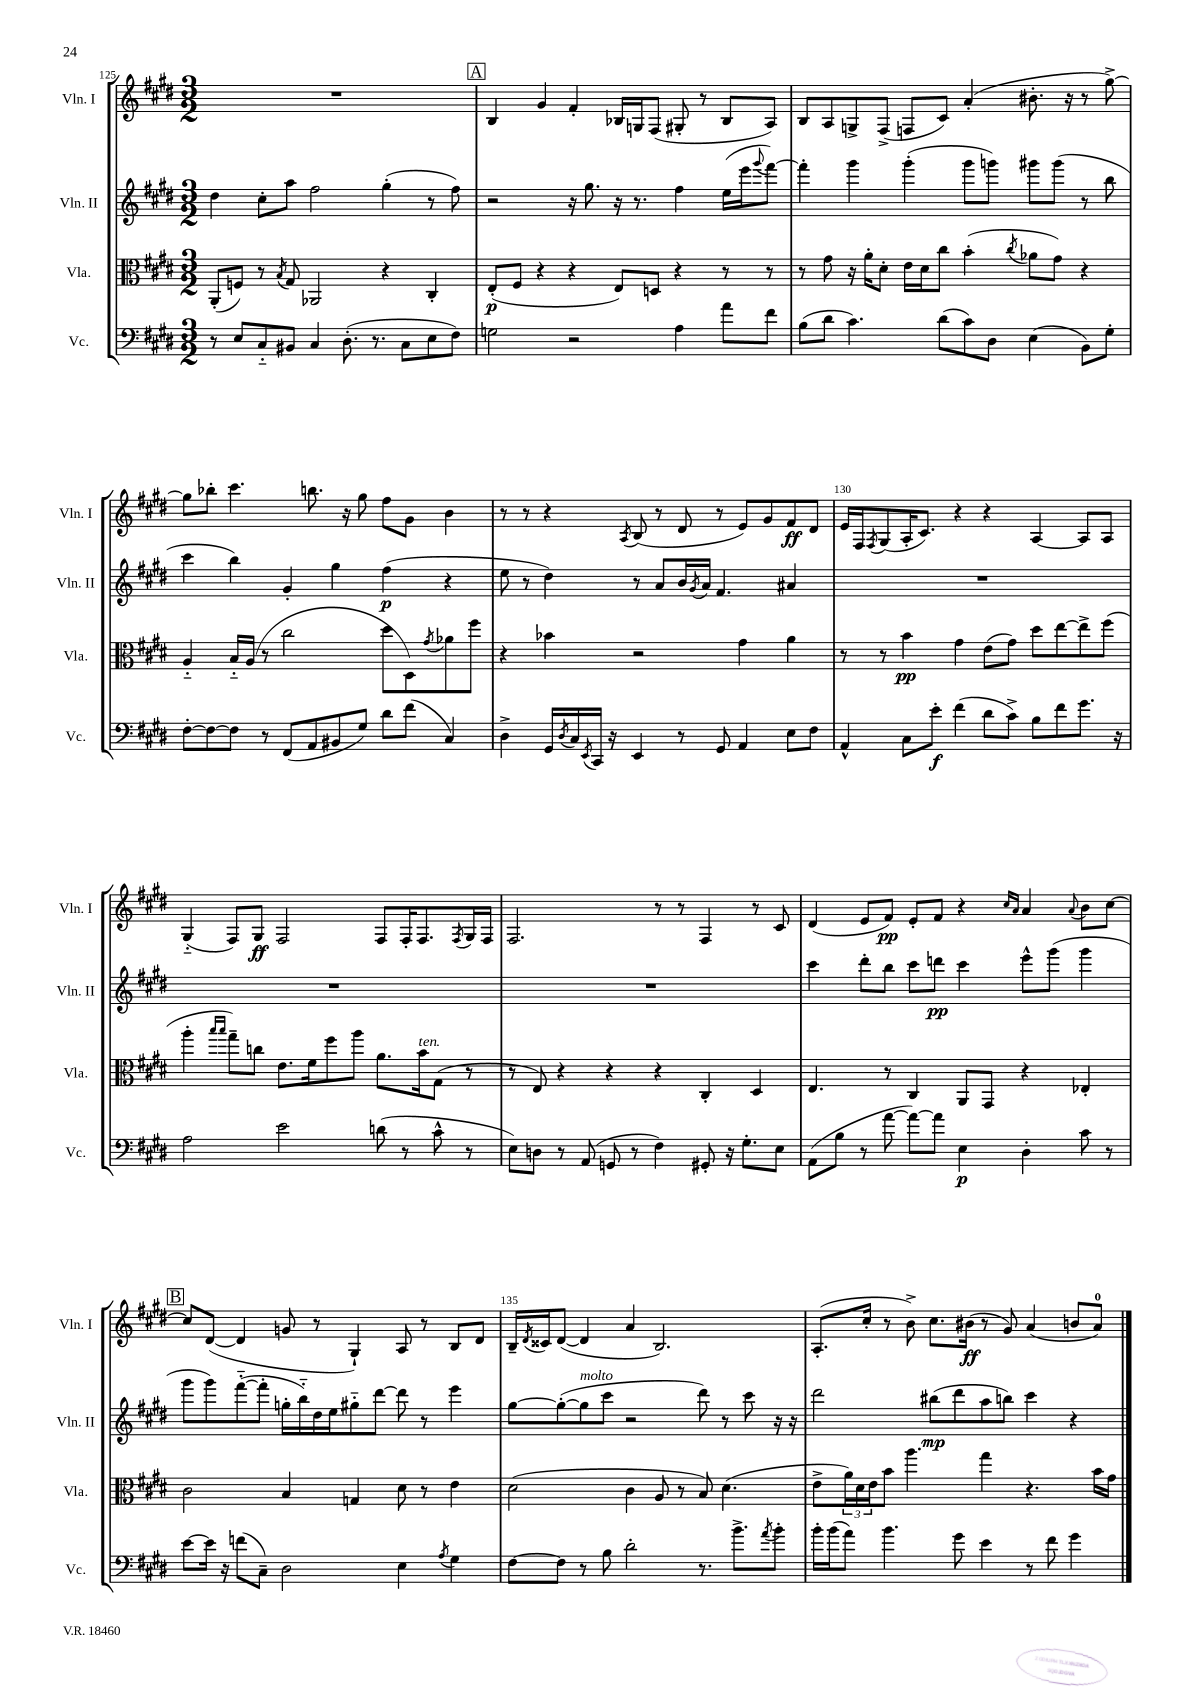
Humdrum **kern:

**kern	**dynam	**kern	**dynam	**kern	**dynam	**kern	**dynam
*part4	*part4	*part3	*part3	*part2	*part2	*part1	*part1
*staff4	*staff4	*staff3	*staff3	*staff2	*staff2	*staff1	*staff1
*I"Vc.	*	*I"Vla.	*	*I"Vln. II	*	*I"Vln. I	*
*I'Vc.	*	*I'Vla.	*	*I'Vln. II	*	*I'Vln. I	*
*clefF4	*	*clefC3	*	*clefG2	*	*clefG2	*
*k[f#c#g#d#]	*	*k[f#c#g#d#]	*	*k[f#c#g#d#]	*	*k[f#c#g#d#]	*
*M3/2	*	*M3/2	*	*M3/2	*	*M3/2	*
=125	=125	=125	=125	=125	=125	=125	=125
8r	.	(8AA'/L	.	4dd#\	.	1.r	.
8E/L	.	8Fn/J)	.	.	.	.	.
8C#/	.	8r	.	8cc#'\L	.	.	.
.	.	8qB/	.	.	.	.	.
8BB#X/J	.	8G#/	.	8aa\J	.	.	.
4C#/	.	2AA-X/	.	2ff#\	.	.	.
(8.D#'\	.	.	.	.	.	.	.
8.r	.	.	.	.	.	.	.
.	.	4r	.	(4gg#'\	.	.	.
8C#\L	.	.	.	.	.	.	.
8E\	.	4C#'/	.	8r	.	.	.
8F#\J)	.	.	.	8ff#\)	.	.	.
!!LO:REH:place=s1:t=A
=126	=126	=126	=126	=126	=126	=126	=126
2Gn\	.	(8E'/L	p	2r	.	4B/	.
.	.	8F#/J	.	.	.	.	.
.	.	4r	.	.	.	4g#/	.
2r	.	4r	.	16r	.	4f#'/	.
.	.	.	.	8.gg#\	.	.	.
.	.	8E/L)	.	16r	.	16B-X/LL	.
.	.	.	.	8.r	.	16Gn/J	.
.	.	8Dn/J	.	.	.	(8F#/J	.
4A\	.	4r	.	4ff#\	.	8G#X'/	.
.	.	.	.	.	.	8r	.
8a\L	.	8r	.	(16ee\LL	.	8B-/L	.
.	.	.	.	16eee\J	.	.	.
.	.	.	.	8qqggg#/	.	.	.
8f#\J	.	8r	.	[8fff#\J)	.	8A/J)	.
=127	=127	=127	=127	=127	=127	=127	=127
(8B\L	.	8r	.	4fff#'\]	.	8B/L	.
8d#\J	.	8g#\	.	.	.	8A/	.
4.c#\)	.	16r	.	4ggg#\	.	8Gn^/	.
.	.	16a'\KL	.	.	.	.	.
.	.	8d#'\J	.	.	.	(8F#^/J	.
.	.	16e\LL	.	(4ggg#'\	.	8Fn/L	.
.	.	16d#\J	.	.	.	.	.
(8d#\L	.	8cc#\J	.	.	.	8c#/J)	.
8c#\)	.	(4b'\	.	8ggg#\L	.	(4a'/	.
8D#\J	.	.	.	8gggn\J)	.	.	.
.	.	8qcc#/	.	.	.	.	.
(4E\	.	8a-X\L	.	8ggg#X\L	.	8.b#X'\	.
.	.	8g#\J)	.	(8ggg#\J	.	.	.
.	.	.	.	.	.	16r	.
8BB\L)	.	4r	.	8r	.	8r	.
8G#'\J	.	.	.	8bb\	.	[8gg#^\)	.
!!LO:LB:g=z
=128	=128	=128	=128	=128	=128	=128	=128
[8F#'\L	.	4A/	.	4ccc#\	.	8gg#\L]	.
8F#\_	.	.	.	.	.	8bb-X'\J	.
8F#\J]	.	16B/LL	.	4bb\)	.	4.ccc#\	.
.	.	(16A/JJ	.	.	.	.	.
8r	.	8r	.	.	.	.	.
(8FF#/L	.	2cc#\	.	4g#'/	.	.	.
8AA/	.	.	.	.	.	8.bbn\	.
8BB#X/	.	.	.	4gg#\	.	.	.
.	.	.	.	.	.	16r	.
8G#/J)	.	.	.	.	.	8gg#\	.
8d#\L	.	8dd#\L	.	(4ff#\	p	8ff#\L	.
(8f#\J	.	8D#\)	.	.	.	8g#\J	.
.	.	8qg#/	.	.	.	.	.
4C#/)	.	8a-X\	.	4r	.	4b\	.
.	.	8ff#\J	.	.	.	.	.
=129	=129	=129	=129	=129	=129	=129	=129
4D#^\	.	4r	.	8ee\	.	8r	.
.	.	.	.	8r	.	8r	.
16GG#/LL	.	4b-X\	.	4dd#\)	.	4r	.
8qD#/	.	.	.	.	.	.	.
16C#/	.	.	.	.	.	.	.
8qEE/	.	.	.	.	.	.	.
16CC#/JJ	.	.	.	.	.	.	.
16r	.	.	.	.	.	.	.
.	.	.	.	.	.	8qA/	.
4EE/	.	2r	.	8r	.	(8B/	.
.	.	.	.	8a/L	.	8r	.
8r	.	.	.	16b/L	.	8d#/	.
.	.	.	.	8qg#/	.	.	.
.	.	.	.	16a/JJ	.	.	.
8GG#/	.	.	.	4.f#/	.	8r	.
4AA/	.	4g#\	.	.	.	8e/L)	.
.	.	.	.	.	.	8g#/	.
8E\L	.	4a\	.	4a#X/	.	8f#/	ff
8F#\J	.	.	.	.	.	8d#/J	.
=130	=130	=130	=130	=130	=130	=130	=130
4AA^^/	.	8r	.	1.r	.	16e/LL	.
.	.	.	.	.	.	16F#/J	.
.	.	.	.	.	.	8qF#/	.
.	.	8r	.	.	.	(8G#/	.
8C#\L	.	4b\	pp	.	.	16A'/K	.
.	.	.	.	.	.	8.c#/J)	.
8e'\J	f	.	.	.	.	.	.
(4f#\	.	4g#\	.	.	.	4r	.
8d#\L	.	(8e\L	.	.	.	4r	.
8c#^\J)	.	8g#\J)	.	.	.	.	.
8B\L	.	8dd#\L	.	.	.	[4A/	.
8f#\	.	[8ee\	.	.	.	.	.
8.g#\J	.	8ee^\]	.	.	.	8A/L]	.
.	.	(8ff#\J	.	.	.	8A/J	.
16r	.	.	.	.	.	.	.
!!LO:LB:g=z
=131	=131	=131	=131	=131	=131	=131	=131
2A\	.	4aa'\	.	1.r	.	(4G#/	.
.	.	16qqbb/LL	.	.	.	.	.
.	.	16qqbb/JJ	.	.	.	.	.
.	.	8gg#~\L)	.	.	.	8F#/L)	.
.	.	8ccn\J	.	.	.	8G#/J	ff
2e\	.	8.e\L	.	.	.	2F#/	.
.	.	16f#\k	.	.	.	.	.
.	.	8ff#\	.	.	.	.	.
.	.	8aa\J	.	.	.	.	.
(8dn\	.	8.a\L	.	.	.	8F#/L	.
8r	.	.	.	.	.	16F#'/K	.
!	!	!LO:TX:a:i:t=ten.	!	!	!	!	!
.	.	16b\k	.	.	.	8.F#/	.
8c#^^\	.	(8G#\J	.	.	.	.	.
.	.	.	.	.	.	8qF#/	.
8r	.	8r	.	.	.	16G#/L	.
.	.	.	.	.	.	16F#/JJ	.
=132	=132	=132	=132	=132	=132	=132	=132
8E\L)	.	8r	.	1.r	.	2.F#/	.
8Dn\J	.	8E/)	.	.	.	.	.
8r	.	4r	.	.	.	.	.
(8AA/	.	.	.	.	.	.	.
8GGn/	.	4r	.	.	.	.	.
8r	.	.	.	.	.	.	.
4F#\)	.	4r	.	.	.	8r	.
.	.	.	.	.	.	8r	.
8GG#X'/	.	4C#'/	.	.	.	4F#/	.
16r	.	.	.	.	.	.	.
8.G#'\L	.	.	.	.	.	.	.
.	.	4D#/	.	.	.	8r	.
8E\J	.	.	.	.	.	8c#/	.
=133	=133	=133	=133	=133	=133	=133	=133
(8AA\L	.	4.E/	.	4ccc#\	.	(4d#/	.
8B\J	.	.	.	.	.	.	.
8r	.	.	.	8ddd#'\L	.	8e/L	.
[8a\	.	8r	.	8bb\J	.	8f#/J)	pp
8a\L_)	.	4C#/	.	8ccc#\L	.	8e'/L	.
8a\J]	.	.	.	8dddn\J	pp	8f#/J	.
4E\	p	8AA/L	.	4ccc#\	.	4r	.
.	.	8GG#/J	.	.	.	.	.
.	.	.	.	.	.	16qqcc#/LL	.
.	.	.	.	.	.	16qqa/JJ	.
4D#'\	.	4r	.	8eee^^\L	.	4a/	.
.	.	.	.	(8ggg#\J	.	.	.
.	.	.	.	.	.	8qqa/	.
8c#\	.	4E-X'/	.	4ggg#\	.	8b\L	.
8r	.	.	.	.	.	[8cc#\J	.
!!LO:LB:g=z
!!LO:REH:place=s1:t=B
=134	=134	=134	=134	=134	=134	=134	=134
[8e\L	.	2c#\	.	8ggg#\L	.	8cc#/L]	.
16e\Jk]	.	.	.	8ggg#\)	.	([8d#/J	.
16r	.	.	.	.	.	.	.
(8fn\L	.	.	.	([8fff#\	.	4d#/]	.
8C#~\J)	.	.	.	8fff#'\J]	.	.	.
2D#\	.	4B/	.	16ggn'\LL	.	8gn/	.
.	.	.	.	16bb\)	.	.	.
.	.	.	.	16dd#\	.	8r	.
.	.	.	.	16ee\J	.	.	.
.	.	4Gn/	.	8gg#X\	.	4G#`/)	.
.	.	.	.	[8ddd#\J	.	.	.
4E\	.	8d#\	.	8ddd#\]	.	8A/	.
.	.	8r	.	8r	.	8r	.
8qA/	.	.	.	.	.	.	.
4G#\	.	4e\	.	4eee\	.	8B/L	.
.	.	.	.	.	.	8d#/J	.
=135	=135	=135	=135	=135	=135	=135	=135
[8F#\L	.	(2d#\	.	[8gg#\L	.	16B~/LL	.
.	.	.	.	.	.	8qd#/	.
.	.	.	.	.	.	16c##X/J	.
8F#\J]	.	.	.	(8gg#'\_	.	([8d#/J	.
!	!	!	!	!LO:TX:a:i:t=molto	!	!	!
8r	.	.	.	8gg#\]	.	4d#/]	.
8B\	.	.	.	8ccc#\J	.	.	.
2d#'\	.	4c#\	.	2r	.	4a/	.
.	.	8A/	.	.	.	2.B/)	.
.	.	8r	.	.	.	.	.
8.r	.	8B/)	.	8ddd#\)	.	.	.
.	.	(4.d#\	.	8r	.	.	.
8.b^\L	.	.	.	.	.	.	.
.	.	.	.	8ccc#\	.	.	.
8qa/	.	.	.	.	.	.	.
8b'\J	.	.	.	16r	.	.	.
.	.	.	.	16r	.	.	.
=136	=136	=136	=136	=136	=136	=136	=136
16b'\LL	.	8e^\L	.	2ddd#\	.	(8.A'/L	.
(16b\J	.	.	.	.	.	.	.
8a\J)	.	24a\L)	.	.	.	.	.
.	.	24d#\	.	.	.	.	.
.	.	.	.	.	.	16cc#'/Jk	.
.	.	24e\J	.	.	.	.	.
4.b\	.	8b\J	.	.	.	8r	.
.	.	4.aa\	.	.	.	8b^\)	.
.	.	.	.	(8bb#X\L	mp	8.cc#\L	.
8g#\	.	.	.	8ddd#\	.	.	.
.	.	.	.	.	.	(16b#X\Jk	ff
4e\	.	4gg#\	.	8aa\	.	8r	.
.	.	.	.	8bbn\J)	.	8g#/)	.
8r	.	4.r	.	4ccc#\	.	(4a/	.
8f#\	.	.	.	.	.	.	.
4g#\	.	.	.	4r	.	8bn/L	.
.	.	16b\LL	.	.	.	8a/J)	.
.	.	16g#\JJ	.	.	.	.	.
==	==	==	==	==	==	==	==
*-	*-	*-	*-	*-	*-	*-	*-
